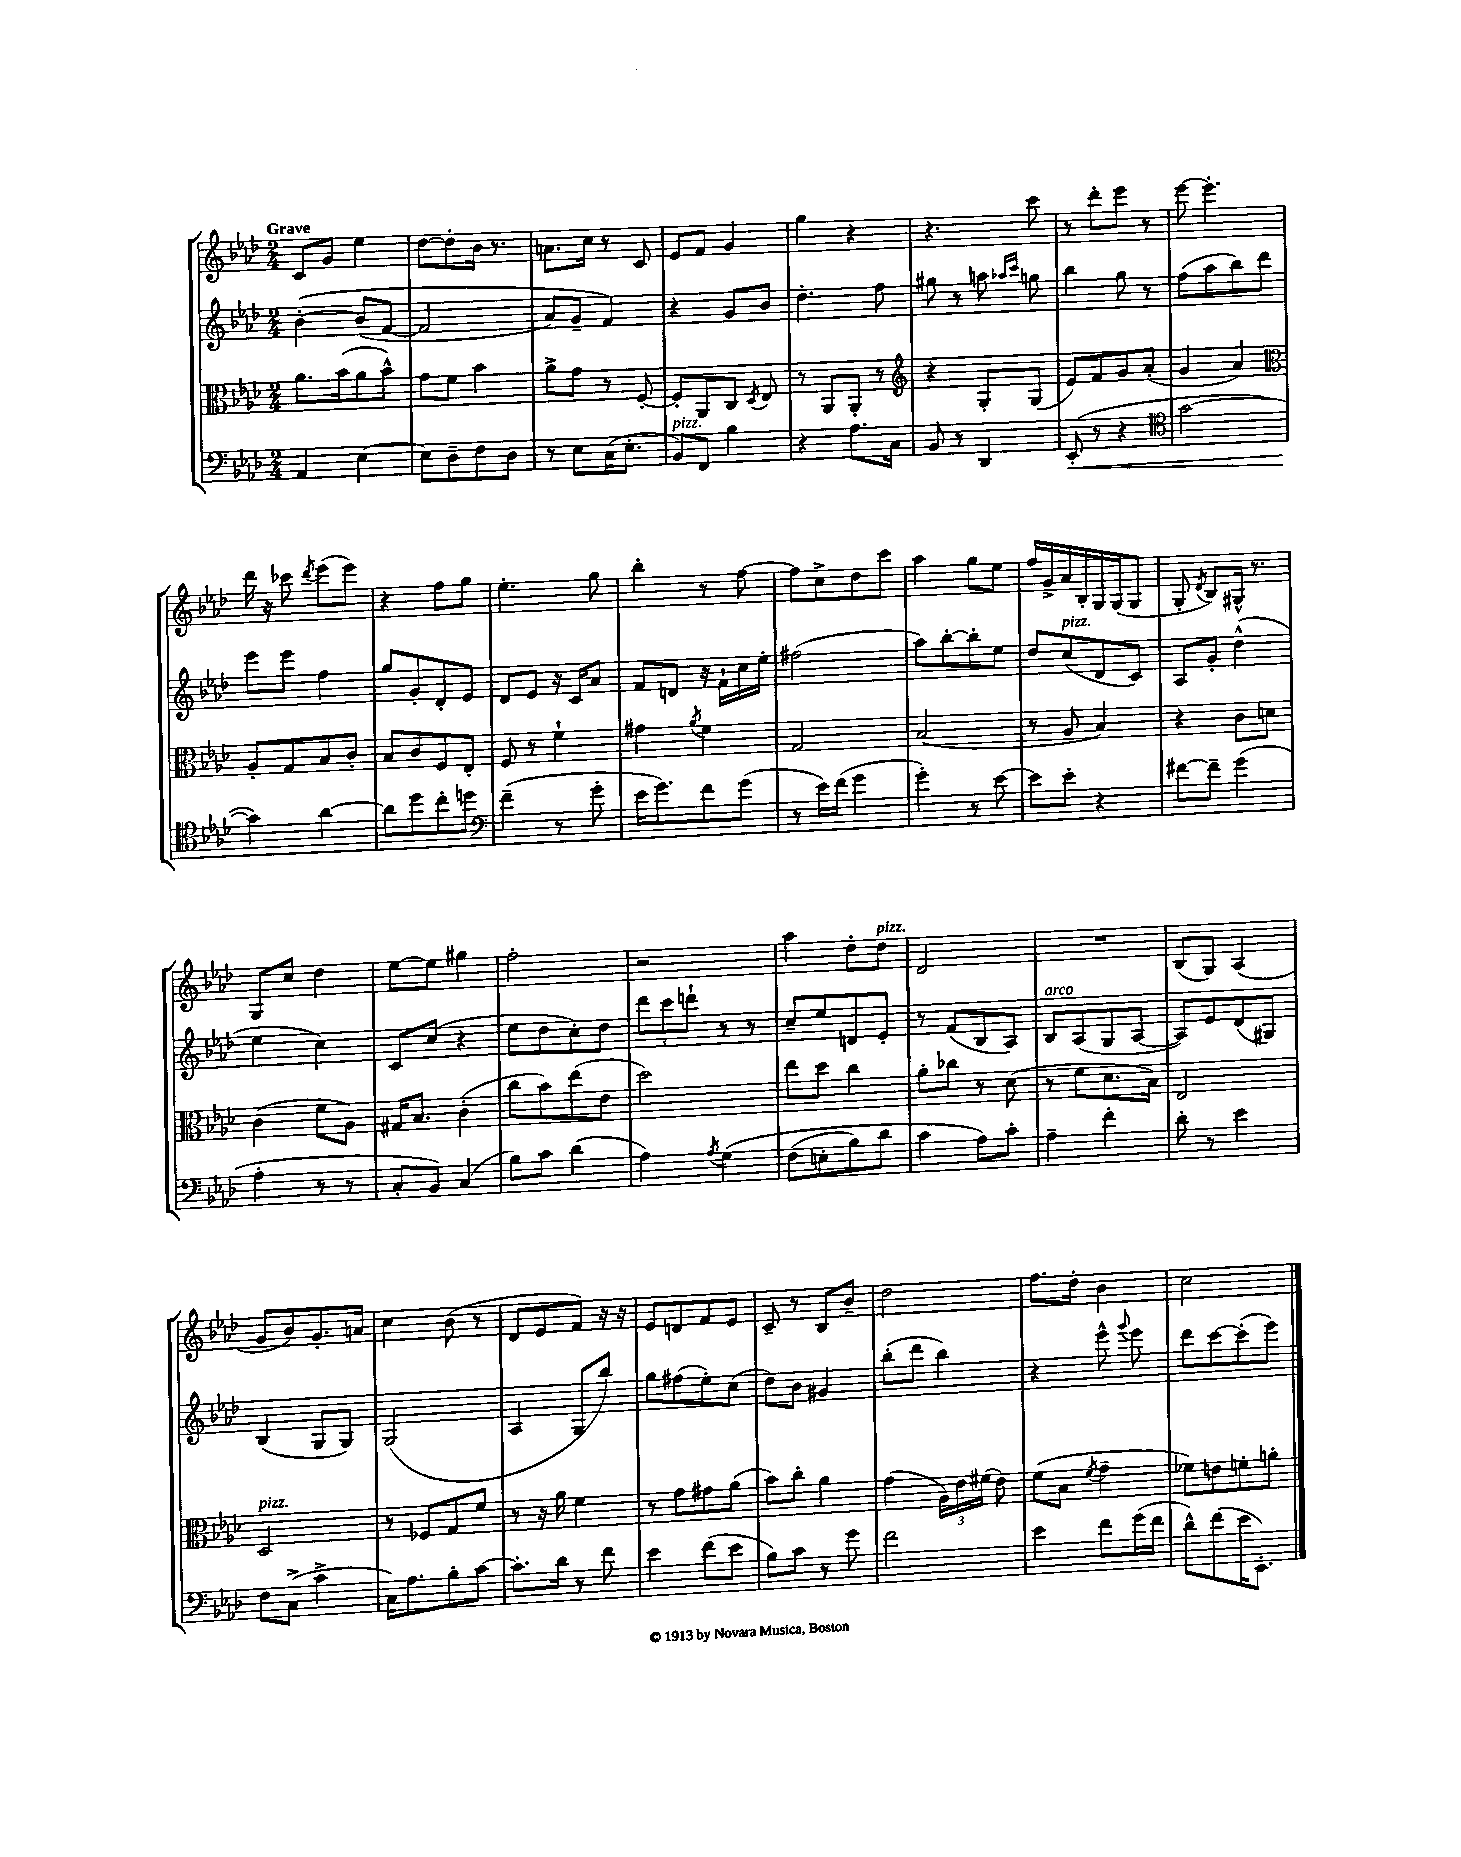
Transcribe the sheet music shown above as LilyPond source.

<<
\new StaffGroup <<
\new Staff = "s0" {
    \clef treble \key aes \major \numericTimeSignature \time 2/4 \tempo "Grave"
    \autoBeamOff c'8[ g'8] ees''4 |
    des''8[~ des''8-. bes'16] r8. |
    a'8.[ c''16] r8 c'8 |
    ees'8[ f'8] g'4 |
    g''4 r4 |
    r4. c'''8 |
    r8 des'''8[-. ees'''8] r8 |
    ees'''8~ ees'''4.-. |
    des'''16 r16 ces'''8 \acciaccatura { des'''8 } ees'''8[( ees'''8]) |
    r4 f''8[ g''8] |
    ees''4.-. g''8 |
    bes''4-. r8 f''8~ |
    f''8[ c''8-> des''8 c'''8] |
    aes''4 g''8[ ees''8] |
    f''16[ g'16-> aes'16 bes16-. g16 g16( g8] |
    g8-. \acciaccatura { des'8 } bes8[) gis16]-^ r8. |
    g8[ c''8] des''4 |
    ees''8[~ ees''8] gis''4 |
    f''2-. |
    r2 |
    aes''4 des''8[-. des''8]^\markup { \italic "pizz." } |
    des'2 |
    R2 |
    bes8[( g8]) aes4( |
    g'8[ bes'8) g'8.-. a'16] |
    c''4 bes'8( r8 |
    des'8[ ees'8 f'8]) r16 r16 |
    ees'8[ d'8 f'8 ees'8] |
    c'8-- r8 bes8[ bes'8]-- |
    des''2 |
    f''8.[ des''16]-. bes'4 |
    c''2 \bar "|." |
}
\new Staff = "s1" {
    \clef treble \key aes \major \numericTimeSignature \time 2/4
    \autoBeamOff bes'4~-.\( bes'8[( f'8]~ |
    f'2 |
    aes'8[) g'8]-- f'4\) |
    r4 g'8[ bes'8] |
    des''4.-. f''8 |
    gis''8 r8 a''8 \grace { aes''16[ c'''16] } g''8 |
    bes''4 g''8 r8 |
    f''8[( aes''8 bes''8) des'''8] |
    ees'''8[ ees'''8] f''4 |
    g''8[ g'8-. des'8-. ees'8] |
    des'8[ ees'8] r16 c'16[ aes'8] |
    f'8[ d'8] r16 f'16[-! c''16 ees''16]-. |
    fis''2( |
    aes''8[) bes''8~-. bes''8-. ees''8] |
    des''8[ c''8^\markup { \italic "pizz." }( des'8 c'8]) |
    aes8[ g'8]-. des''4-^( |
    ees''4 c''4) |
    c'8[ c''8]( r4 |
    ees''8[ des''8 c''8-.) des''8] |
    \tuplet 3/2 { des'''8[ c'''8 d'''8]-! } r8 r8 |
    c''8[-- ees''8 d'8 ees'8]-. |
    r8 f'8[( bes8 aes8]) |
    bes8[^\markup { \italic "arco" } aes8( g8 aes8]~ |
    aes8[) ees'8 des'8( gis8]) |
    bes4( g8[ g8]) |
    g2( |
    aes4 g8[ bes''8]) |
    g''8[ fis''8( ees''8-.) c''8]( |
    des''8[) bes'8] gis'4 |
    bes''8[-.( des'''8] bes''4) |
    r4 ees'''8-^ \appoggiatura { g'''8 } ees'''8 |
    des'''8[ c'''8~ c'''8-.( ees'''8]) \bar "|." |
}
\new Staff = "s2" {
    \clef alto \key aes \major \numericTimeSignature \time 2/4
    \autoBeamOff aes'8.[ bes'16( aes'8 bes'8]-^) |
    g'8[ f'8] bes'4 |
    aes'8[-> g'8] r8 f8~-. |
    f8[-. aes,8 c8] \acciaccatura { des8 } ees8 |
    r8 aes,8[ aes,8]-. r8 |
    \clef treble r4 g8[-. g8]( |
    ees'8[) f'8 g'8 aes'8]-.( |
    g'4 aes'4) |
    \clef alto aes8[-. g8 bes8 c'8]-. |
    bes8[ c'8 f8 ees8]-. |
    f8 r8 f'4-! |
    gis'4 \acciaccatura { aes'8 } f'4 |
    g2 |
    bes2( |
    r8 aes8 bes4) |
    r4 c'8[ d'8] |
    c'4( f'8[ aes8]) |
    gis16[ bes8.] c'4-.( |
    c''8[ bes'8) ees''8( ees'8] |
    des''2) |
    ees''8[ des''8] c''4 |
    aes'8[-. ces''8] r8 des'8( |
    r8 f'8[ des'8. bes16]) |
    ees2 |
    des2^\markup { \italic "pizz." } |
    r8 fes8[ g8 f'8] |
    r8 r16 aes'16 f'4 |
    r8 g'8[ gis'8 aes'8]( |
    bes'8[) c''8]-. aes'4 |
    g'4( \tuplet 3/2 { aes16[) ees'16 fis'16]( } ees'8) |
    f'8[( bes8] \acciaccatura { f'8 } g'4-- |
    fes'8[) e'8 f'8-. a'8]-. \bar "|." |
}
\new Staff = "s3" {
    \clef bass \key aes \major \numericTimeSignature \time 2/4
    \autoBeamOff aes,4 ees4~ |
    ees8[ des8-- f8 des8] |
    r8 ees8[ c16( ees8.]-. |
    bes,8[^\markup { \italic "pizz." }) f,8] bes4 |
    r4 aes8.[ c16] |
    bes,8 r8 des,4 |
    ees,8-.\<( r8 r4 |
    \clef tenor g'2~ |
    g'4\!) aes'4~ |
    aes'8[ des''8 c''8-. d''8] |
    \clef bass f'4--( r8 g'8-. |
    ees'16[ g'8.) f'8 g'8]( |
    r8 ees'16[) f'16]( g'4 |
    g'4-.) r8 ees'8~ |
    ees'8[ ees'8]-. r4 |
    fis'8[~ fis'8]-- g'4( |
    aes4-. r8 r8 |
    c8[-. bes,8]) c4( |
    bes8[) c'8] des'4( |
    aes4) \acciaccatura { aes8 } g4\( |
    f8[( e8-. bes8) des'8] |
    c'4 aes8[\) c'8]-. |
    aes4-- f'4-. |
    des'8-. r8 ees'4 |
    f8[ c8]->( c'4-> |
    c16[) aes8. bes8-. c'8]~ |
    c'8.[-. des'16] r8 f'8 |
    ees'4 f'8[( ees'8] |
    bes8[) c'8] r8 g'8 |
    f'2 |
    ees'4 f'8[ g'16( f'16] |
    des'8[-^) f'8( ees'16 ees,8.]-.) \bar "|." |
}
>>
>>
\layout { \context { \Score \remove "Bar_number_engraver" } }
